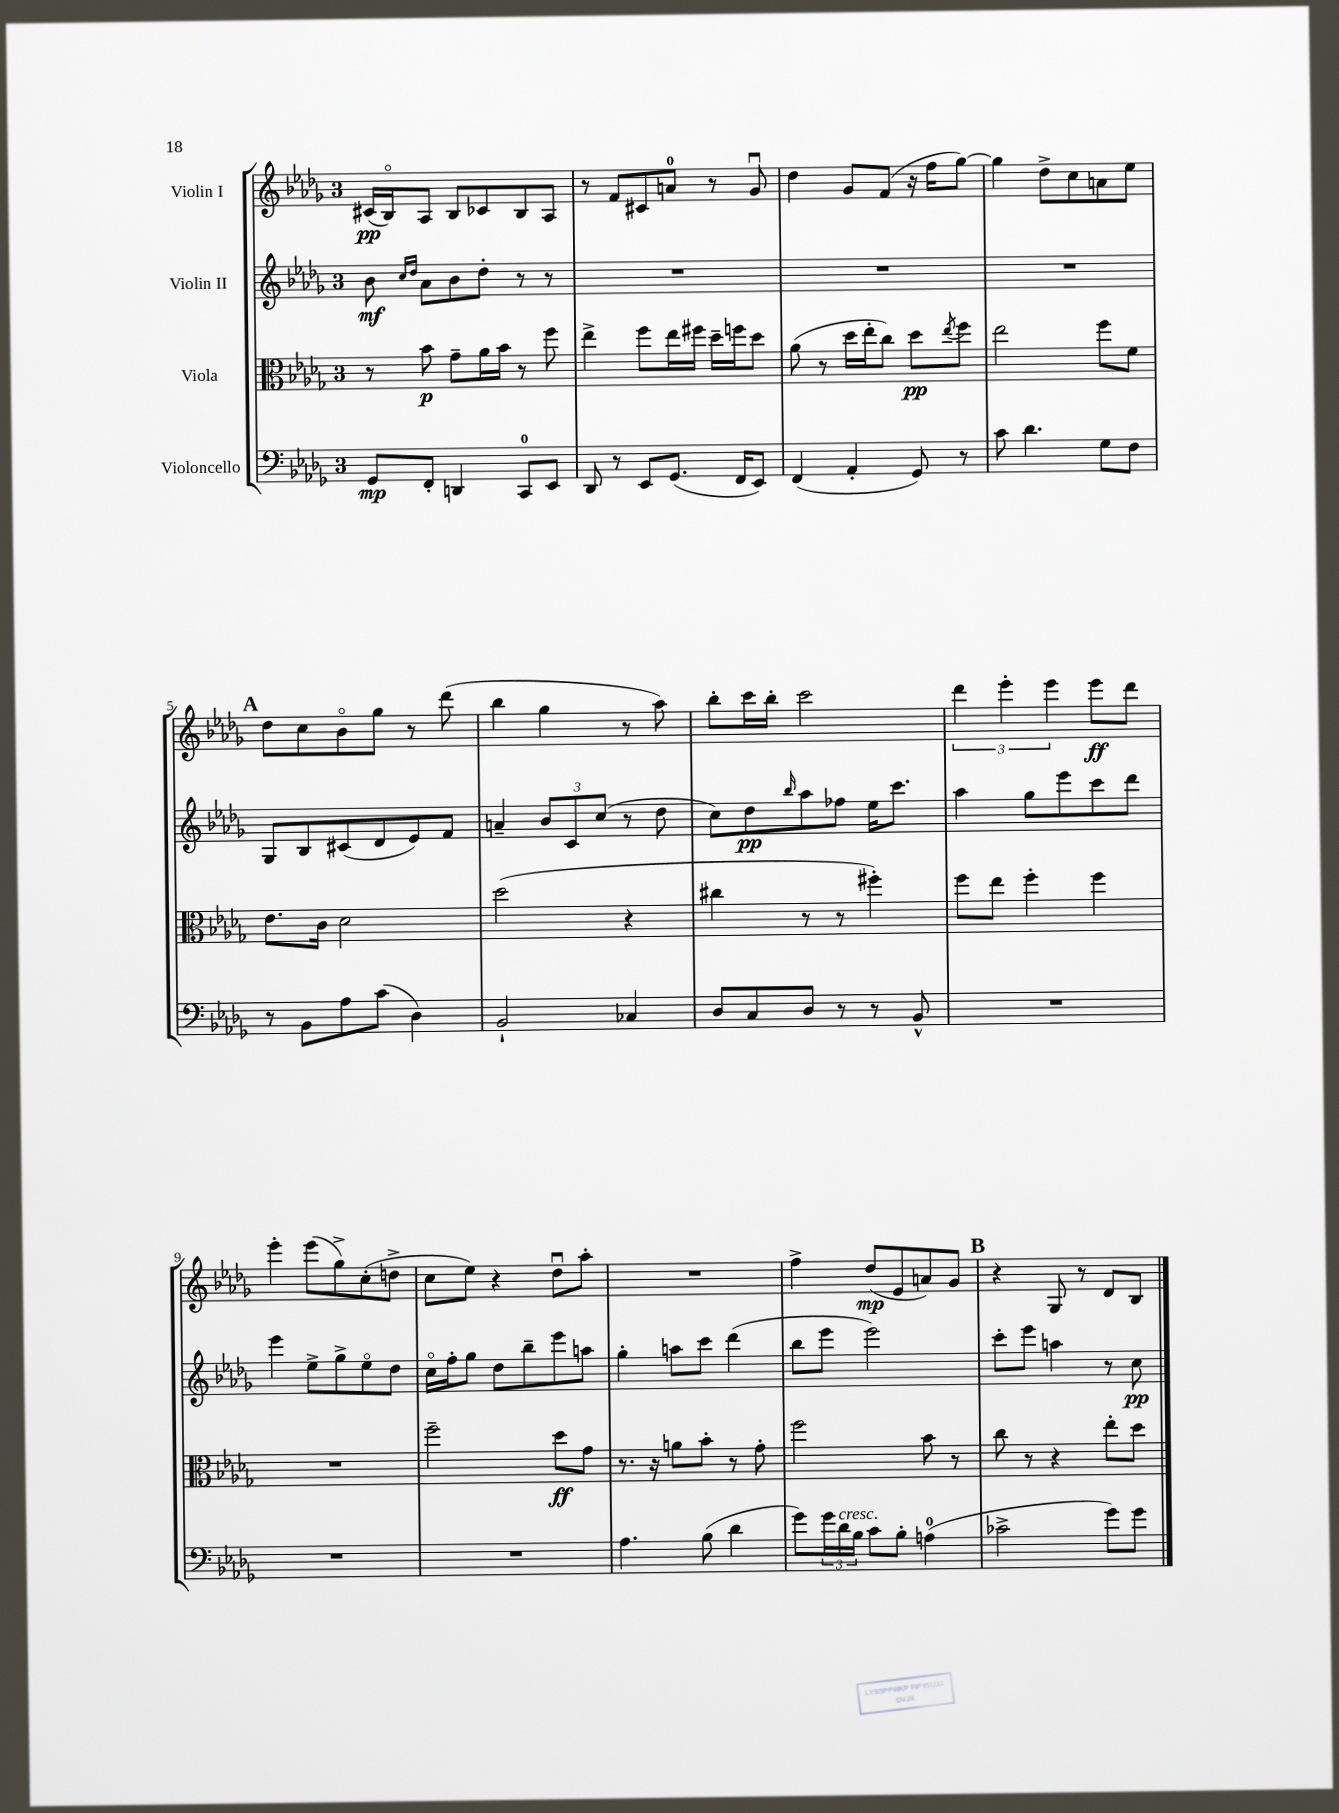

**kern	**dynam	**kern	**dynam	**kern	**dynam	**kern	**dynam
*part4	*part4	*part3	*part3	*part2	*part2	*part1	*part1
*staff4	*staff4	*staff3	*staff3	*staff2	*staff2	*staff1	*staff1
*I"Violoncello	*	*I"Viola	*	*I"Violin II	*	*I"Violin I	*
*clefF4	*	*clefC3	*	*clefG2	*	*clefG2	*
*k[b-e-a-d-g-]	*	*k[b-e-a-d-g-]	*	*k[b-e-a-d-g-]	*	*k[b-e-a-d-g-]	*
*M3/4	*	*M3/4	*	*M3/4	*	*M3/4	*
=1	=1	=1	=1	=1	=1	=1	=1
8GG-/L	mp	8r	.	8b-\	mf	(16c#X/LL	pp
.	.	.	.	.	.	16B-/J)	.
.	.	.	.	16qqcc/LL	.	.	.
.	.	.	.	16qqdd-/JJ	.	.	.
8FF'/J	.	8b-\	p	8a-\L	.	8A-/J	.
4DDn/	.	8g-~\L	.	8b-\	.	8B-/L	.
.	.	16a-\L	.	8dd-'\J	.	8c-X/	.
.	.	16b-\JJ	.	.	.	.	.
8CC/L	.	8r	.	8r	.	8B-/	.
8EE-/J	.	8ff\	.	8r	.	8A-/J	.
=2	=2	=2	=2	=2	=2	=2	=2
8DD-/	.	4ee-^\	.	2.r	.	8r	.
8r	.	.	.	.	.	8f/L	.
8EE-/L	.	8ff\L	.	.	.	8c#X/	.
(8.GG-/J	.	16ee-\L	.	.	.	8an/J	.
.	.	16ff#X\JJ	.	.	.	.	.
.	.	16dd-~\LL	.	.	.	8r	.
16FF/KL	.	16ffn\J	.	.	.	.	.
8EE-/J)	.	8dd-\J	.	.	.	8g-u/	.
=3	=3	=3	=3	=3	=3	=3	=3
(4FF/	.	(8a-\	.	2.r	.	4dd-\	.
.	.	8r	.	.	.	.	.
4AA-'/	.	16dd-\LL	.	.	.	8g-/L	.
.	.	16ee-'\J	.	.	.	.	.
.	.	8cc\J)	.	.	.	(8f/J	.
8GG-/)	.	8dd-\L	pp	.	.	16r	.
.	.	.	.	.	.	16ff\KL	.
.	.	8qee-/	.	.	.	.	.
8r	.	8ff\J	.	.	.	[8gg-\J)	.
=4	=4	=4	=4	=4	=4	=4	=4
8c\	.	2ee-\	.	2.r	.	4gg-\]	.
4.d-\	.	.	.	.	.	.	.
.	.	.	.	.	.	8dd-^\L	.
.	.	.	.	.	.	8cc\	.
8G-\L	.	8ff\L	.	.	.	8an\	.
8F\J	.	8f\J	.	.	.	8ee-\J	.
!!LO:LB:g=z
!!LO:REH:place=s1:t=A
=5	=5	=5	=5	=5	=5	=5	=5
8r	.	8.e-\L	.	8G-/L	.	8dd-\L	.
8BB-\L	.	.	.	8B-/	.	8cc\	.
.	.	16c\Jk	.	.	.	.	.
8A-\	.	2d-\	.	(8c#X/	.	8b-\	.
(8c\J	.	.	.	8d-/	.	8gg-\J	.
4D-\)	.	.	.	8e-/)	.	8r	.
.	.	.	.	8f/J	.	(8ddd-\	.
=6	=6	=6	=6	=6	=6	=6	=6
2BB-`/	.	(2dd-\	.	4an~/	.	4bb-\	.
.	.	.	.	12b-/L	.	4gg-\	.
.	.	.	.	12c/	.	.	.
.	.	.	.	(12cc/J	.	.	.
4C-X/	.	4r	.	8r	.	8r	.
.	.	.	.	8dd-\	.	8aa-\)	.
=7	=7	=7	=7	=7	=7	=7	=7
8D-/L	.	4cc#X\	.	8cc\L)	.	8bb-'\L	.
8C/	.	.	.	8dd-\	pp	16ccc\L	.
.	.	.	.	.	.	16bb-'\JJ	.
.	.	.	.	16qqbb-/	.	.	.
8D-/J	.	8r	.	8aa-\	.	2ccc\	.
8r	.	8r	.	8ff-X\J	.	.	.
8r	.	4ff#X'\)	.	16ee-\KL	.	.	.
.	.	.	.	8.ccc\J	.	.	.
8BB-^^/	.	.	.	.	.	.	.
=8	=8	=8	=8	=8	=8	=8	=8
2.r	.	8ff\L	.	4aa-\	.	6ddd-\	.
.	.	8ee-\J	.	.	.	.	.
.	.	.	.	.	.	6eee-'\	.
.	.	4ff'\	.	8gg-\L	.	.	.
.	.	.	.	.	.	6eee-\	.
.	.	.	.	8eee-\	.	.	.
.	.	4ff\	.	8ccc\	.	8eee-\L	ff
.	.	.	.	8ddd-\J	.	8ddd-\J	.
!!LO:LB:g=z
=9	=9	=9	=9	=9	=9	=9	=9
2.r	.	2.r	.	4eee-\	.	4eee-'\	.
.	.	.	.	8ee-^\L	.	(8eee-\L	.
.	.	.	.	8gg-^\	.	8gg-^\)	.
.	.	.	.	8ee-\	.	(8cc'\	.
.	.	.	.	8dd-\J	.	8ddn^\J	.
=10	=10	=10	=10	=10	=10	=10	=10
2.r	.	2ff~\	.	16cc\LL	.	8cc\L	.
.	.	.	.	16ff'\J	.	.	.
.	.	.	.	8gg-\J	.	8ee-\J)	.
.	.	.	.	8dd-\L	.	4r	.
.	.	.	.	8bb-~\	.	.	.
.	.	8dd-\L	ff	8eee-\	.	8dd-u\L	.
.	.	8g-\J	.	8aan\J	.	8aa-'\J	.
=11	=11	=11	=11	=11	=11	=11	=11
4.A-\	.	8.r	.	4gg-'\	.	2.r	.
.	.	16r	.	.	.	.	.
.	.	8an\L	.	8aan\L	.	.	.
(8B-\	.	8b-'\J	.	8ccc\J	.	.	.
4d-\	.	8r	.	(4ddd-\	.	.	.
.	.	8g-'\	.	.	.	.	.
=12	=12	=12	=12	=12	=12	=12	=12
8g-\L)	.	2ff\	.	8bb-\L	.	4ff^\	.
24g-\L	.	.	.	8eee-\J	.	.	.
!LO:TX:a:i:t=cresc.	!	!	!	!	!	!	!
24d-\	.	.	.	.	.	.	.
24B-\JJ	.	.	.	.	.	.	.
8c\L	.	.	.	2eee-\)	.	(8dd-/L	mp
8B-'\J	.	.	.	.	.	8e-/	.
(4An\	.	8b-\	.	.	.	8an/)	.
.	.	8r	.	.	.	8g-/J	.
!!LO:REH:place=s1:t=B
=13	=13	=13	=13	=13	=13	=13	=13
2c-X^\	.	8cc\	.	8ccc'\L	.	4r	.
.	.	8r	.	8eee-\J	.	.	.
.	.	4r	.	4aan\	.	8G-/	.
.	.	.	.	.	.	8r	.
8g-\L)	.	8ee-'\L	.	8r	.	8d-/L	.
8g-\J	.	8dd-\J	.	8cc\	pp	8B-/J	.
==	==	==	==	==	==	==	==
*-	*-	*-	*-	*-	*-	*-	*-
